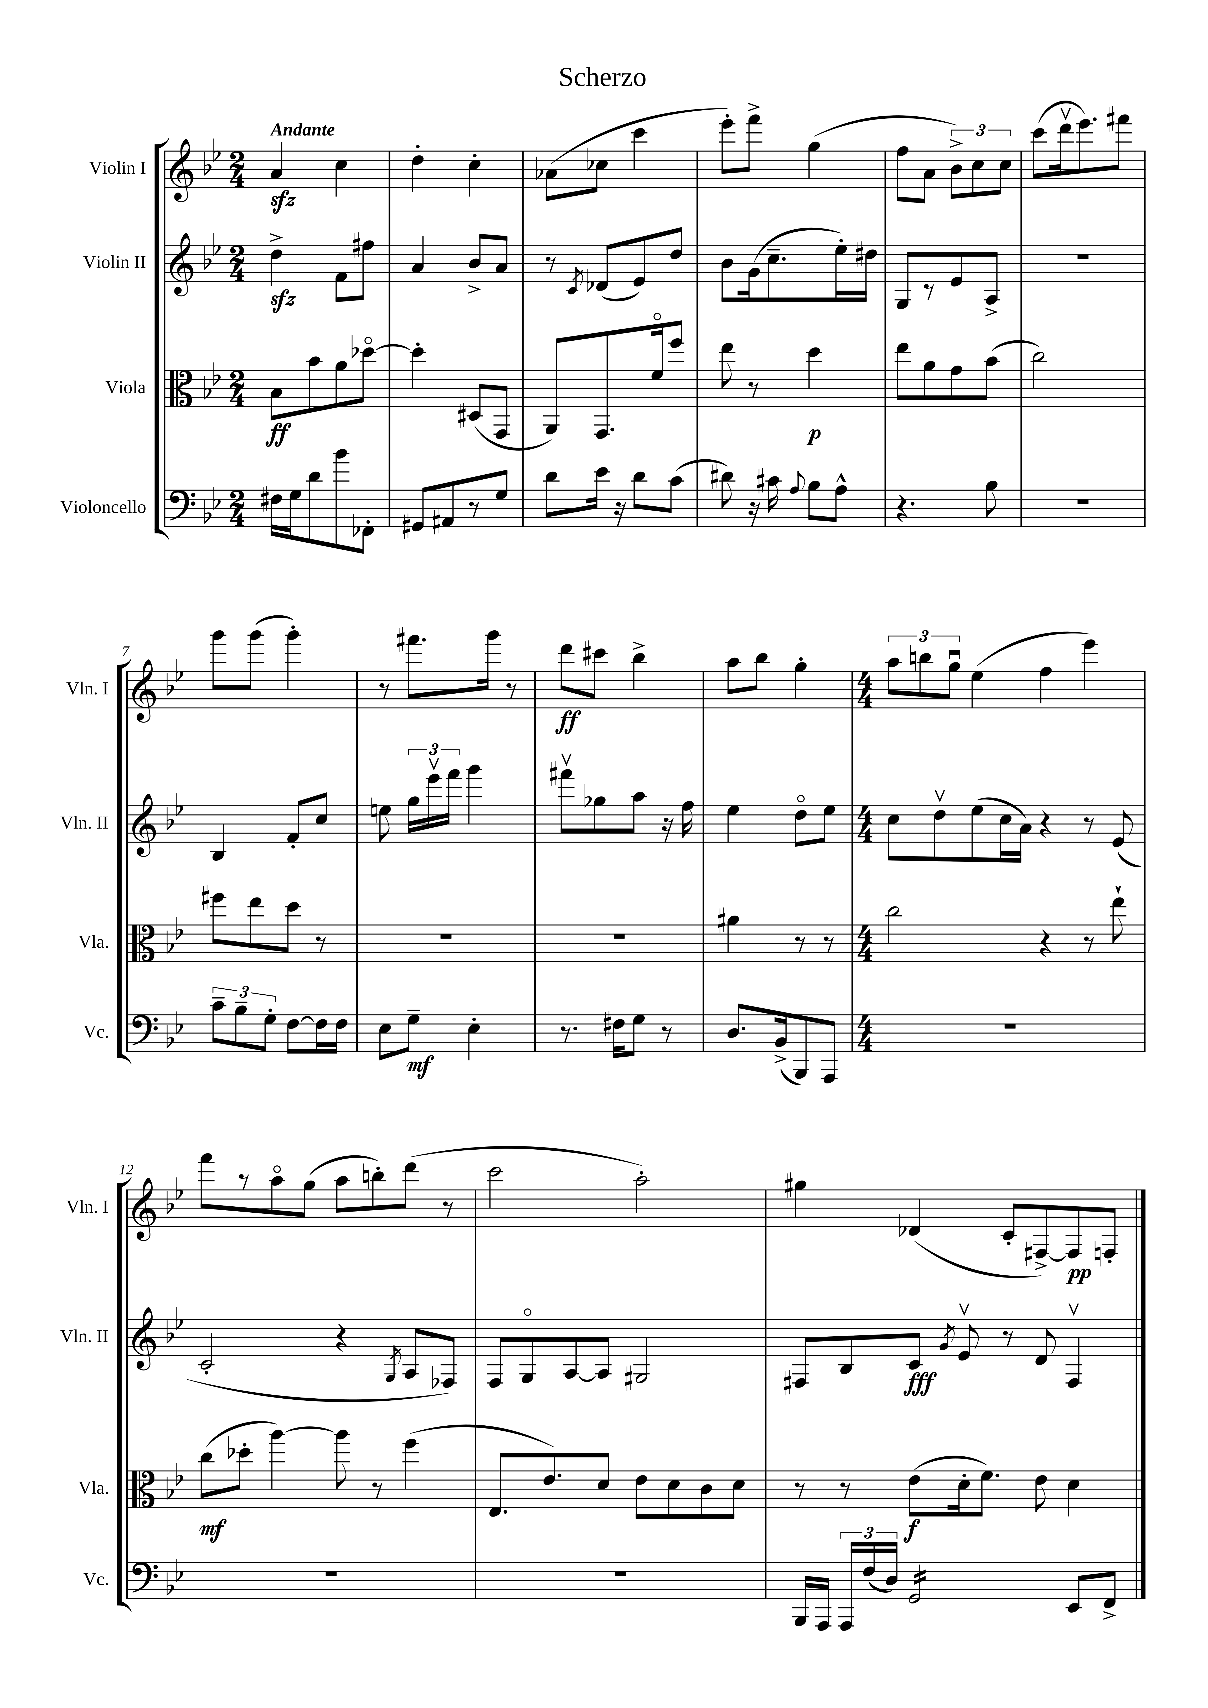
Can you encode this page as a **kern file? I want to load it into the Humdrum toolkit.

**kern	**dynam	**kern	**dynam	**kern	**dynam	**kern	**dynam
*part4	*part4	*part3	*part3	*part2	*part2	*part1	*part1
*staff4	*staff4	*staff3	*staff3	*staff2	*staff2	*staff1	*staff1
*I"Violoncello	*	*I"Viola	*	*I"Violin II	*	*I"Violin I	*
*I'Vc.	*	*I'Vla.	*	*I'Vln. II	*	*I'Vln. I	*
*clefF4	*	*clefC3	*	*clefG2	*	*clefG2	*
*k[b-e-]	*	*k[b-e-]	*	*k[b-e-]	*	*k[b-e-]	*
*M2/4	*	*M2/4	*	*M2/4	*	*M2/4	*
=1	=1	=1	=1	=1	=1	=1	=1
!	!	!	!	!	!	!LO:TX:a:B:t=Andante	!
16F#X\LL	.	8B-\L	ff	4ddzz^\	.	4azz/	.
16G\J	.	.	.	.	.	.	.
8d\	.	8b-\	.	.	.	.	.
8b-\	.	8a\	.	8f\L	.	4cc\	.
8FF-X'\J	.	[8dd-X\J	.	8ff#X\J	.	.	.
=2	=2	=2	=2	=2	=2	=2	=2
8GG#X/L	.	4dd-'\]	.	4a/	.	4dd'\	.
8AA#X/	.	.	.	.	.	.	.
8r	.	(8D#X/L	.	8b-^/L	.	4cc'\	.
8G/J	.	8GG/J	.	8a/J	.	.	.
=3	=3	=3	=3	=3	=3	=3	=3
8d\L	.	8AA/L)	.	8r	.	(8a-X\L	.
.	.	.	.	8qc/	.	.	.
16e-\Jk	.	8.GG/	.	(8d-X/L	.	8cc-X\J	.
16r	.	.	.	.	.	.	.
8d\L	.	.	.	8e-/)	.	4ccc\	.
.	.	16f/k	.	.	.	.	.
(8c\J	.	8ff/J	.	8dd/J	.	.	.
=4	=4	=4	=4	=4	=4	=4	=4
8d#X\)	.	8ee-\	.	8b-\L	.	8eee-'\L)	.
16r	.	8r	.	(16g\k	.	8fff^\J	.
16c#X\	.	.	.	8.cc~\	.	.	.
8qqA/	.	.	.	.	.	.	.
8B-\L	.	4dd\	p	.	.	(4gg\	.
8A^^\J	.	.	.	16ee-'\L)	.	.	.
.	.	.	.	16dd#X\JJ	.	.	.
=5	=5	=5	=5	=5	=5	=5	=5
4.r	.	8ee-\L	.	8G/L	.	8ff\L	.
.	.	8a\	.	8r	.	8a\J	.
.	.	8g\	.	8e-/	.	12b-^\L)	.
.	.	.	.	.	.	12cc\	.
8B-\	.	(8b-\J	.	8A^/J	.	.	.
.	.	.	.	.	.	12cc\J	.
=6	=6	=6	=6	=6	=6	=6	=6
2r	.	2cc\)	.	2r	.	(8ccc\L	.
.	.	.	.	.	.	16dddv\k	.
.	.	.	.	.	.	8.eee-\)	.
.	.	.	.	.	.	8fff#X\J	.
!!LO:LB:g=z
=7	=7	=7	=7	=7	=7	=7	=7
12c~\L	.	8ff#X\L	.	4B-/	.	8ggg\L	.
12B-~\	.	.	.	.	.	.	.
.	.	8ee-\	.	.	.	(8ggg\J	.
12G'\J	.	.	.	.	.	.	.
[8F\L	.	8dd\J	.	8f'/L	.	4ggg'\)	.
16F\L]	.	8r	.	8cc/J	.	.	.
16F\JJ	.	.	.	.	.	.	.
=8	=8	=8	=8	=8	=8	=8	=8
8E-\L	.	2r	.	8een\	.	8r	.
8G~\J	mf	.	.	24gg\LL	.	8.fff#X\L	.
.	.	.	.	24eee-v\	.	.	.
.	.	.	.	24fff\JJ	.	.	.
4E-'\	.	.	.	4ggg\	.	.	.
.	.	.	.	.	.	16ggg\Jk	.
.	.	.	.	.	.	8r	.
=9	=9	=9	=9	=9	=9	=9	=9
8.r	.	2r	.	8fff#Xv\L	.	8ddd\L	ff
.	.	.	.	8gg-X\	.	8ccc#X\J	.
16F#X\KL	.	.	.	.	.	.	.
8G\J	.	.	.	8aa\J	.	4bb-^\	.
8r	.	.	.	16r	.	.	.
.	.	.	.	16ff\	.	.	.
=10	=10	=10	=10	=10	=10	=10	=10
8.D/L	.	4a#X\	.	4ee-\	.	8aa\L	.
.	.	.	.	.	.	8bb-\J	.
(16BB-^/k	.	.	.	.	.	.	.
8BBB-/)	.	8r	.	8dd\L	.	4gg'\	.
8AAA/J	.	8r	.	8ee-\J	.	.	.
=11	=11	=11	=11	=11	=11	=11	=11
*M4/4	*	*M4/4	*	*M4/4	*	*M4/4	*
1r	.	2cc\	.	8cc\L	.	12aa\L	.
.	.	.	.	.	.	12bbn\	.
.	.	.	.	8ddv\	.	.	.
.	.	.	.	.	.	12ggu\J	.
.	.	.	.	(8ee-\	.	(4ee-\	.
.	.	.	.	16cc\L	.	.	.
.	.	.	.	16a\JJ)	.	.	.
.	.	4r	.	4r	.	4ff\	.
.	.	8r	.	8r	.	4eee-\)	.
.	.	8ee-`\	.	(8e-/	.	.	.
!!LO:LB:g=z
=12	=12	=12	=12	=12	=12	=12	=12
1r	.	(8cc\L	mf	2c'/	.	8fff\L	.
.	.	8dd-X'\J	.	.	.	8r	.
.	.	[4aa\)	.	.	.	8aa\	.
.	.	.	.	.	.	(8gg\J	.
.	.	8aa\]	.	4r	.	8aa\L	.
.	.	8r	.	.	.	8bbn'\)	.
.	.	.	.	8qG/	.	.	.
.	.	(4ff\	.	8A/L	.	(8ddd\J	.
.	.	.	.	8F-X/J)	.	8r	.
=13	=13	=13	=13	=13	=13	=13	=13
1r	.	8.E-/L	.	8F/L	.	2ccc\	.
.	.	.	.	8G/	.	.	.
.	.	8.e-/)	.	.	.	.	.
.	.	.	.	[8A/	.	.	.
.	.	8d/J	.	8A/J]	.	.	.
.	.	8e-\L	.	2G#X/	.	2aa'\)	.
.	.	8d\	.	.	.	.	.
.	.	8c\	.	.	.	.	.
.	.	8d\J	.	.	.	.	.
=14	=14	=14	=14	=14	=14	=14	=14
16BBB-/LL	.	8r	.	8F#X/L	.	4gg#X\	.
16AAA/JJ	.	.	.	.	.	.	.
24AAA/LL	.	8r	.	8B-/	.	.	.
(24F/	.	.	.	.	.	.	.
24D/JJ)	.	.	.	.	.	.	.
*tremolo	*	*	*	*	*	*	*
16GG/LL	.	(8e-\L	f	8c/J	fff	(4d-X/	.
16GG/	.	.	.	.	.	.	.
.	.	.	.	8qg/	.	.	.
16GG/	.	16d'\k	.	8e-v/	.	.	.
16GG/	.	8.f\J)	.	.	.	.	.
16GG/	.	.	.	8r	.	8c'/L	.
16GG/	.	.	.	.	.	.	.
16GG/	.	8e-\	.	8d/	.	[8F#X^/)	.
16GG/JJ	.	.	.	.	.	.	.
*Xtremolo	*	*	*	*	*	*	*
8EE-/L	.	4d\	.	4F#v/	.	8F#/]	pp
8FF^/J	.	.	.	.	.	8Fn'/J	.
==	==	==	==	==	==	==	==
*-	*-	*-	*-	*-	*-	*-	*-
